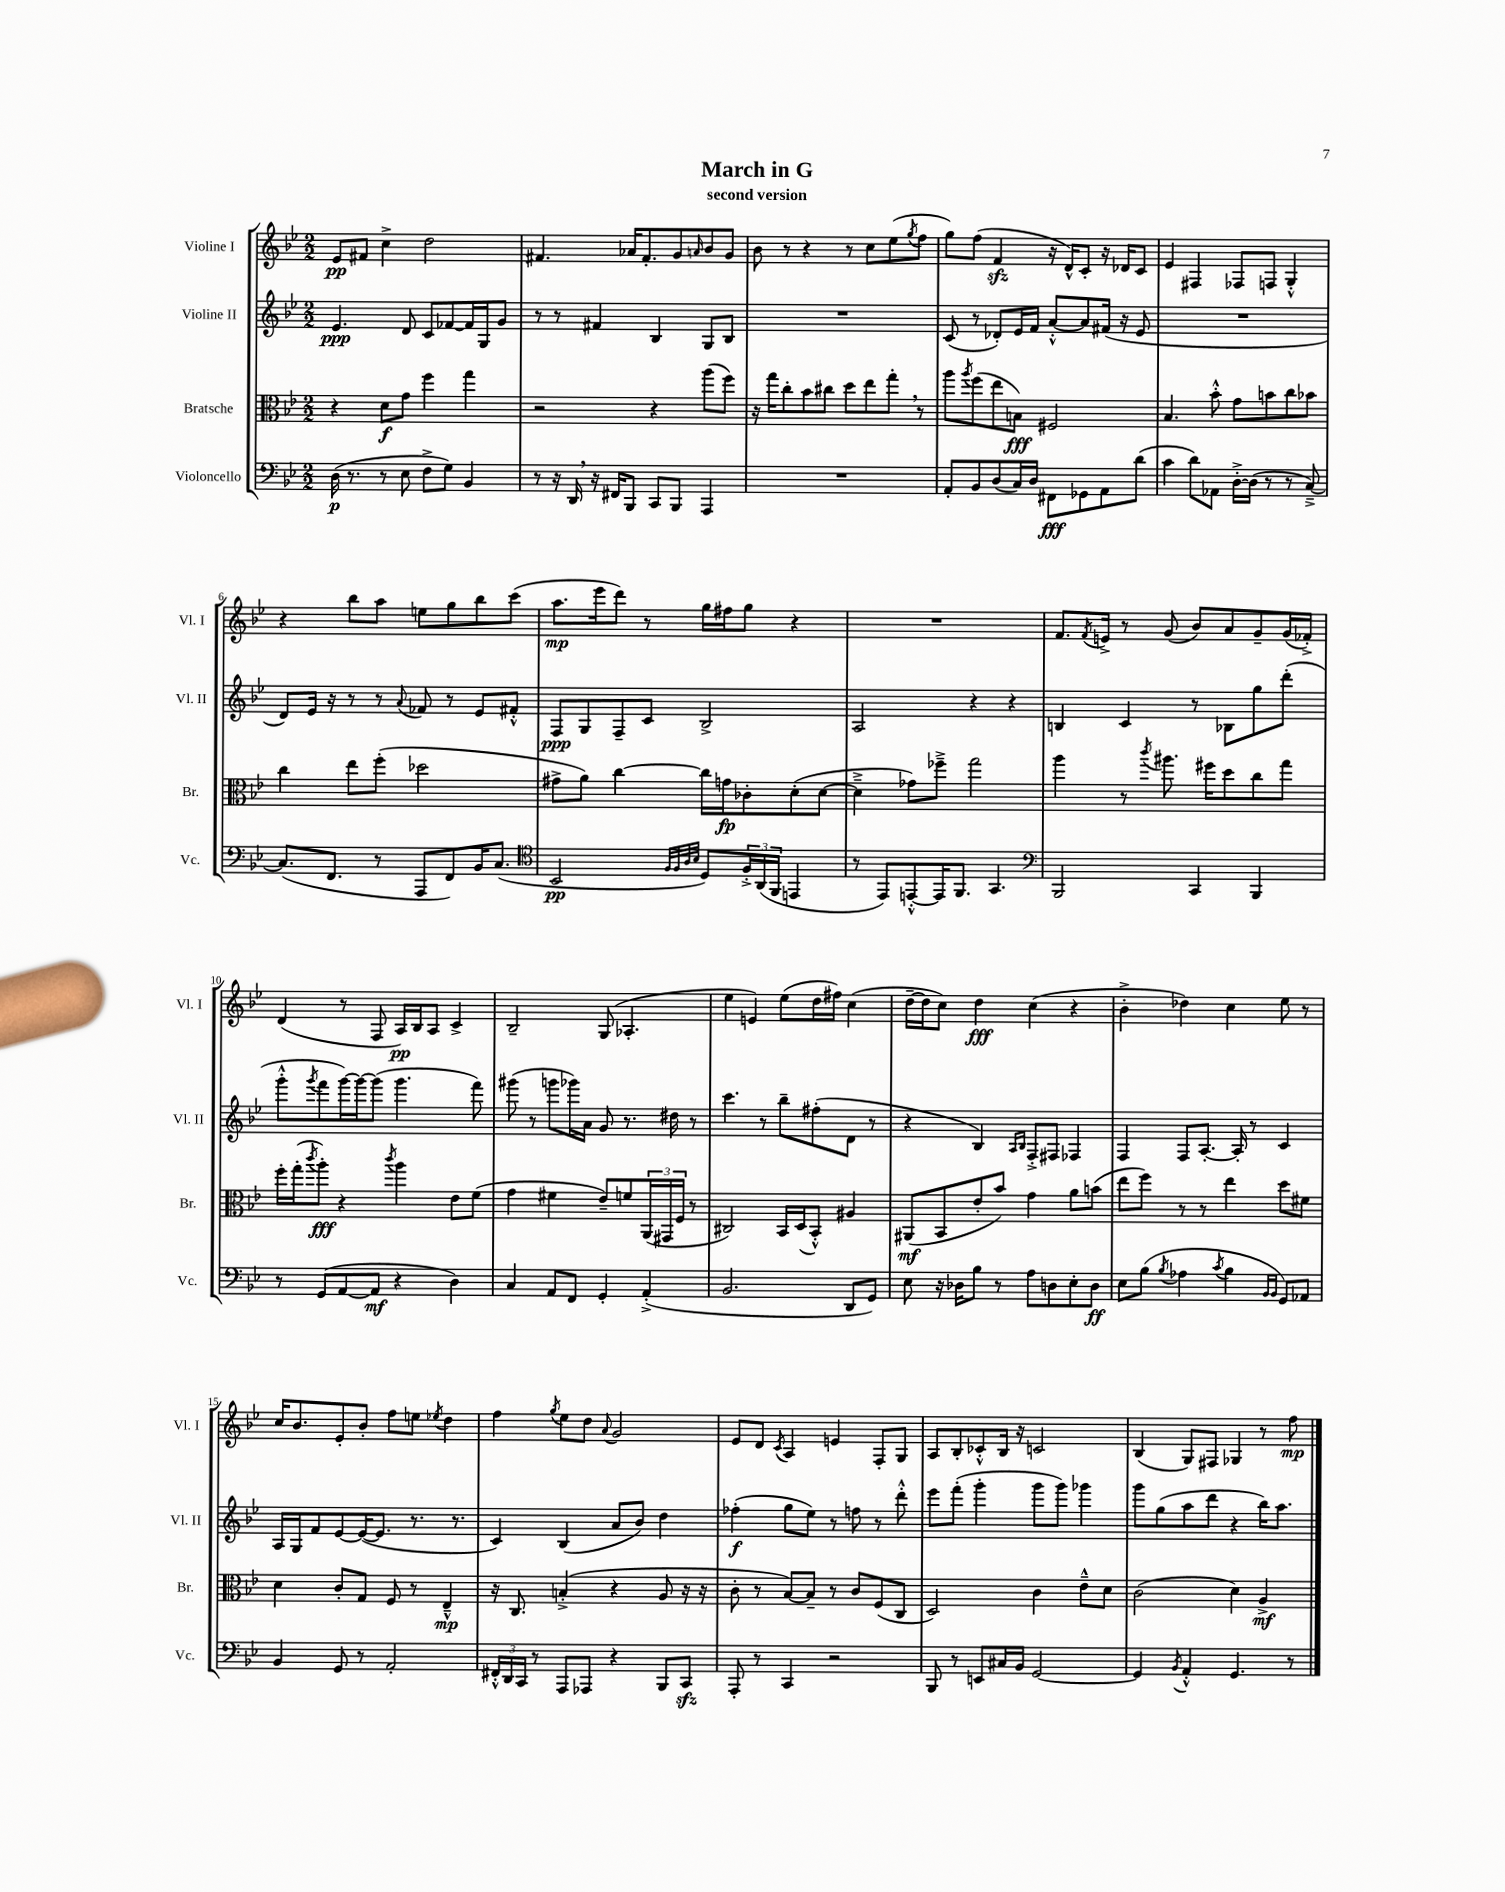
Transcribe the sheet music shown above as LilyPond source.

\header { title = "March in G" subtitle = "second version" }
<<
\new StaffGroup <<
\new Staff = "s0" \with { instrumentName = "Violine I" shortInstrumentName = "Vl. I" } {
    \clef treble \key bes \major \numericTimeSignature \time 2/2
    ees'8\pp fis'8 c''4-> d''2 |
    fis'4. aes'16 fis'8.-. g'8 \grace { a'16 } bes'8 g'8 |
    bes'8 r8 r4 r8 c''8 ees''8( \acciaccatura { g''8 } f''8 |
    g''8) f''8( f'4\sfz r16 d'16-^) c'8-. r16 des'16 c'8 |
    ees'4 fis4 fes8 f8 g4-.-^ |
    r4 bes''8 a''8 e''8 g''8 bes''8 c'''8( |
    a''8.\mp ees'''16 d'''8) r8 g''16 fis''16 g''8 r4 |
    R1 |
    f'8. \acciaccatura { f'8 } e'16-> r8 g'8( bes'8) a'8 g'8-- g'16( fes'16-.->) |
    d'4( r8 f8 a16\pp) bes16 a8 c'4-> |
    bes2-- g8( aes4.-. |
    ees''4 e'4) ees''8( d''16 fis''16) c''4( |
    d''16~-- d''16 c''8) d''4\fff c''4( r4 |
    bes'4-.-> des''4) c''4 ees''8 r8 |
    c''16 bes'8. ees'8-. bes'8-. f''8 e''8 \acciaccatura { ees''8 } d''4 |
    f''4 \acciaccatura { g''8 } ees''8 d''8 \appoggiatura { a'8 } g'2 |
    ees'8 d'8 \acciaccatura { c'8 } a4 e'4 f8-. g8 |
    a8 bes8-. ces'8-.-^ bes16 r16 c'2 |
    bes4( g8) fis8 ges4 r8 f''8\mp \bar "|." |
}
\new Staff = "s1" \with { instrumentName = "Violine II" shortInstrumentName = "Vl. II" } {
    \clef treble \key bes \major \numericTimeSignature \time 2/2
    ees'4.\ppp d'8 c'8 fes'8~ fes'16 g16 g'8 |
    r8 r8 fis'4 bes4 g8 bes8 |
    R1 |
    c'8( r8 des'8-.) ees'16 f'16 a'8~-.-^ a'8 fis'16( r16 ees'8 |
    R1 |
    d'8) ees'16 r16 r8 r8 \appoggiatura { a'8 } fes'8 r8 ees'8 fis'8-.-^ |
    f8\ppp g8 f8-- c'8 bes2-> |
    a2 r4 r4 |
    b4 c'4 r8 bes8 g''8 d'''8-.( |
    g'''8-.-^ \acciaccatura { g'''8 } f'''8 g'''16~) g'''16~ g'''8( g'''4. f'''8) |
    gis'''8( r8 g'''8 ges'''16) a'16 g'8 r8. dis''16 r8 |
    c'''4. r8 bes''8-- fis''8-.( d'8 r8 |
    r4 bes4) \grace { a16 bes16 } f8-.-> fis8 fes4 |
    f4 f8 a8.~-. a16-. r8 c'4 |
    a16 g16 f'8 ees'8~ ees'16~( ees'8. r8. r8. |
    c'4) bes4( a'8 bes'8) d''4 |
    fes''4-.\f( g''8 ees''8) r8 f''8 r8 d'''8-.-^ |
    ees'''8 f'''8-.( g'''4-. g'''8 g'''8) ges'''4 |
    g'''8 g''8( a''8 d'''8 r4 bes''16) a''8. \bar "|." |
}
\new Staff = "s2" \with { instrumentName = "Bratsche" shortInstrumentName = "Br." } {
    \clef alto \key bes \major \numericTimeSignature \time 2/2
    r4 d'8\f g'8 f''4 g''4 |
    r2 r4 a''8( f''8) |
    r16 g''16 c''8-. bes'8 cis''8 d''8 ees''8 g''8-. \breathe r8 |
    a''8 \acciaccatura { a''8 } f''8( ees''8 b8\fff) fis2 |
    bes4. bes'8-.-^ g'8 b'8 c''8 bes'8 |
    c''4 ees''8 f''8-.( des''2 |
    gis'8-> a'8) c''4~ c''16 g'16\fp ces'8-. d'8-.( d'8~ |
    d'4---> ges'8) fes''8---> g''2 |
    a''4 r8 \acciaccatura { c'''8 } ais''8. fis''16 d''8 c''8 g''8 |
    f''16-. g''16-.( \acciaccatura { c'''8 } a''8-.\fff) r4 \acciaccatura { c'''8 } a''4 ees'8 f'8( |
    g'4 fis'4 ees'8--) f'8 \tuplet 3/2 { a,16( gis,16 f16 } r8 |
    cis2) bes,16 d16( bes,8-.-^) ais4 |
    ais,8\mf( bes,8 ees'8-. bes'8) g'4 a'8 b'8( |
    ees''8 f''8) r8 r8 ees''4 d''8 fis'8 |
    d'4 c'8-. g8 f8 r8 ees4---^\mp |
    r16 c8. b4-.->( r4 a8 r16 r16 |
    c'8-. r8 bes8~) bes8-- r8 c'8 f8( c8 |
    d2) c'4 ees'8---^ d'8 |
    c'2( d'4) a4->\mf \bar "|." |
}
\new Staff = "s3" \with { instrumentName = "Violoncello" shortInstrumentName = "Vc." } {
    \clef bass \key bes \major \numericTimeSignature \time 2/2
    d16\p( r8. r8 ees8 f8-> g8) bes,4 |
    r8 r16 d,16 \breathe r16 fis,16 bes,,8 c,8 bes,,8 a,,4 |
    R1 |
    a,8-. bes,8 d8( c16) d16 fis,8\fff ges,8 a,8 d'8( |
    c'4 d'8) aes,8 d16~-.-> d16( r8 r8 c8~--->) |
    c8.( f,8. r8 a,,8 f,8) bes,16 c8.( |
    \clef tenor bes,2\pp \grace { f32 f32 a32 bes32 } d8) \tuplet 3/2 { f16-.-> a,16( f,16 } e,4 |
    r8 ees,8) e,8~-.-^ e,16 f,8. g,4. |
    \clef bass bes,,2 c,4 bes,,4 |
    r8 g,8( a,8~ a,8\mf r4 d4) |
    c4 a,8 f,8 g,4-. a,4-.->( |
    bes,2. d,8 g,8) |
    ees8 r16 des16 bes8 r8 a8 d8 ees8-. d8\ff |
    ees8 bes8( \acciaccatura { bes8 } aes4 \acciaccatura { c'8 } bes4 \grace { bes,16 bes,16 } g,8) aes,8 |
    bes,4 g,8 r8 a,2-. |
    \tuplet 3/2 { fis,16-.-^ d,16 c,16 } r8 a,,8 aes,,8 r4 bes,,8 c,8\sfz |
    a,,8-. r8 c,4 r2 |
    bes,,8 r8 e,8 cis16 bes,16 g,2~ |
    g,4 \acciaccatura { bes,8 } a,4-.-^ g,4. r8 \bar "|." |
}
>>
>>
